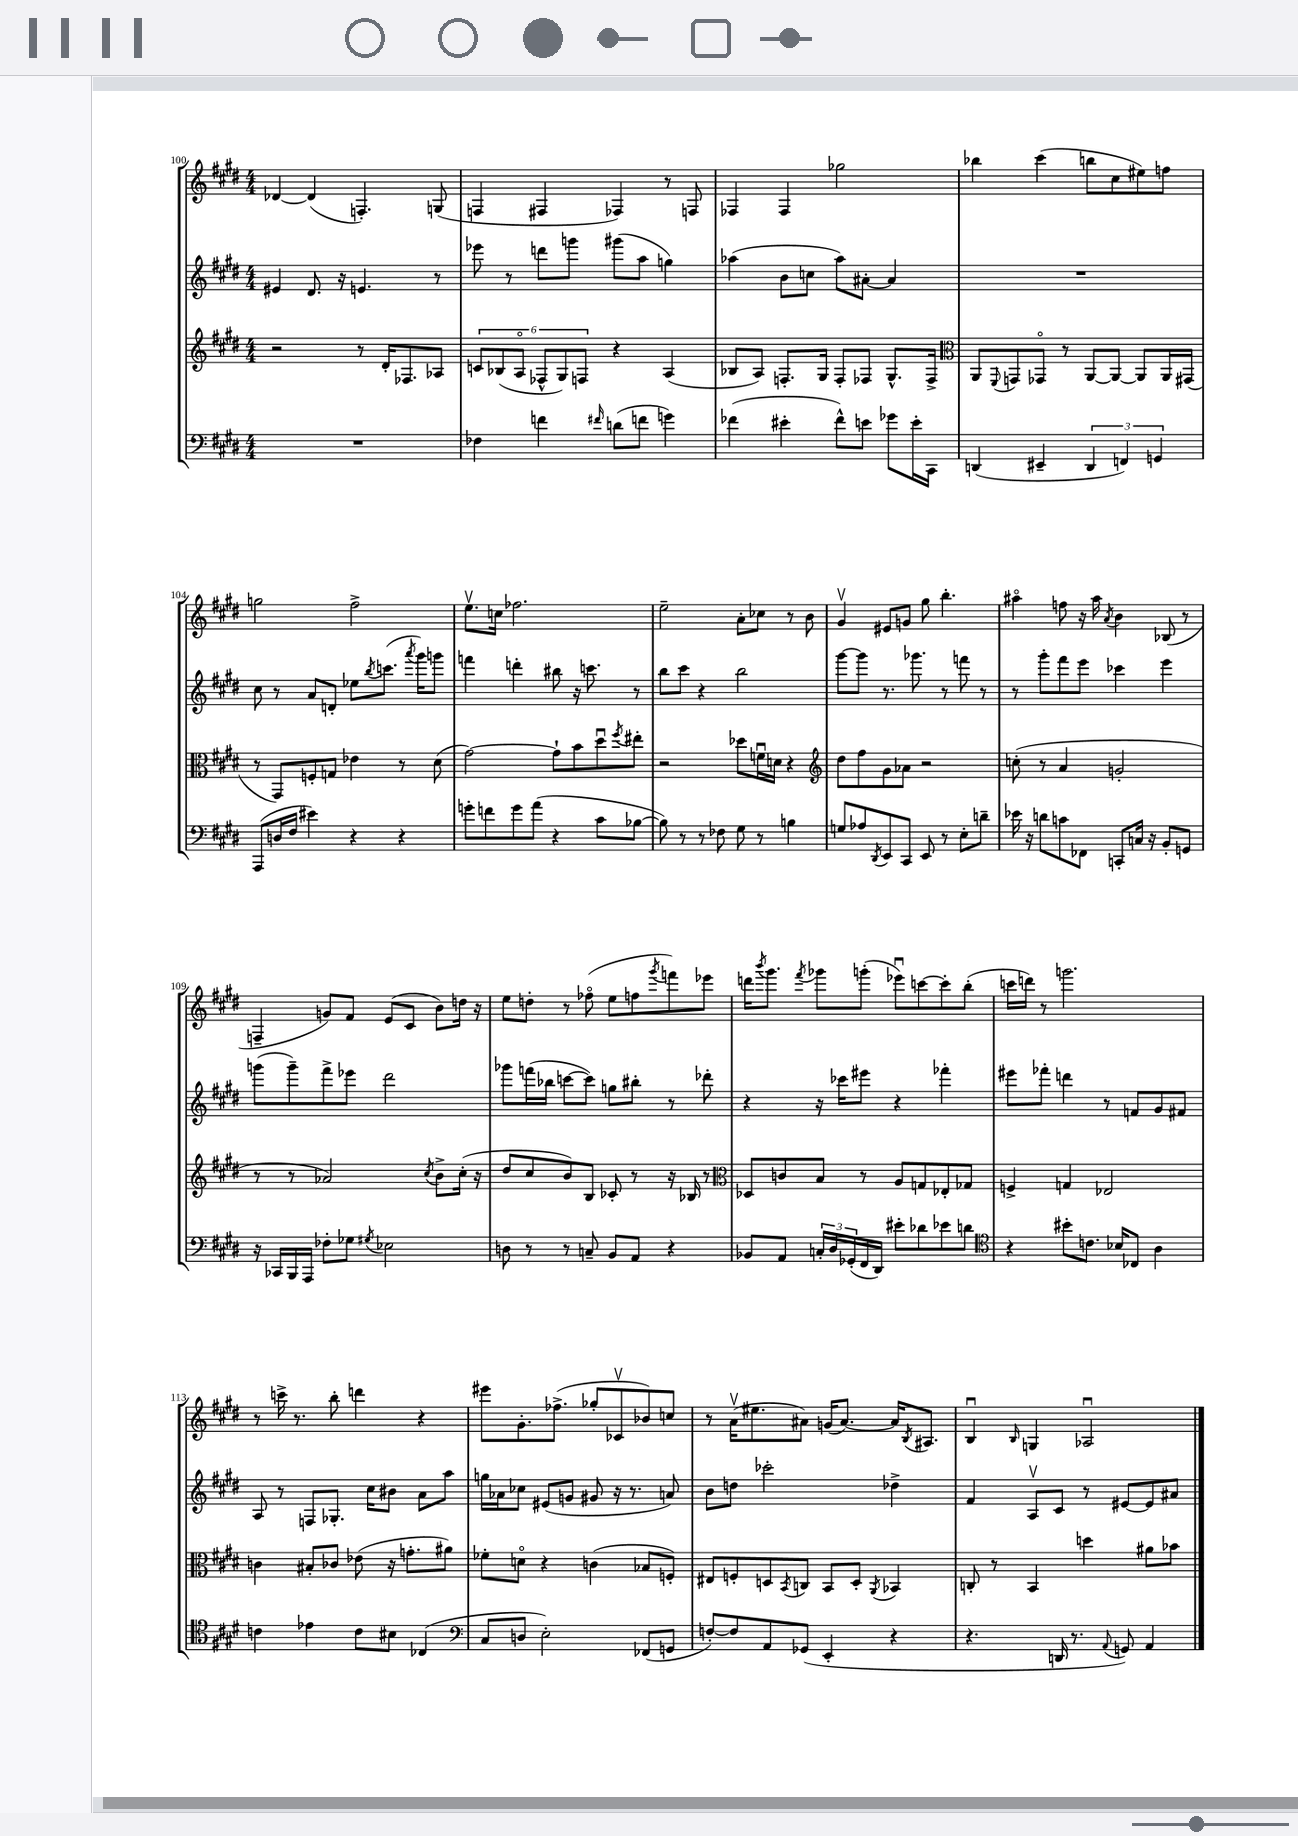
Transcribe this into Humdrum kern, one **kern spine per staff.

**kern	**kern	**kern	**kern
*staff4	*staff3	*staff2	*staff1
*clefF4	*clefG2	*clefG2	*clefG2
*k[f#c#g#d#]	*k[f#c#g#d#]	*k[f#c#g#d#]	*k[f#c#g#d#]
*M4/4	*M4/4	*M4/4	*M4/4
1r	2r	4e#/	[4d-/
.	.	8.d#/	(4d-/]
.	.	16r	.
.	8r	4.e/	4.F'/)
.	16d#'/LK	.	.
.	8.F-/	.	.
.	8A-/J	8r	(8G/
=	=	=	=
4F-\	12c/L	8eee-\	4F/
.	(12B-/	.	.
.	.	8r	.
.	12Ao/J	.	.
4f\	12F-^^/L	8ddd\L	4F#/
.	12G#/)	.	.
.	.	8ggg\J	.
.	12F/J	.	.
16qqf#/	.	.	.
(8d\L	4r	(8ggg#\L	4F-/)
8f\J	.	8aa\J	.
4g\)	(4A/	4gg\)	8r
.	.	.	8F/
=	=	=	=
(4f-\	8B-/L	(4aa-\	4F-/
.	8A/J)	.	.
4e#'\	8.F'/L	8b\L	4F-/
.	.	8cc\J	.
.	16G#/Jk	.	.
8f-^^\L)	8F'/L	8aa-\L)	2gg-\
8e\J	8F-/J	[8a#'\J	.
8g-\L	8.G#^^/L	4a#/]	.
16e'\L	.	.	.
16CC#\JJ	16F-^/Jk	.	.
=	=	=	=
*	*clefC3	*	*
(4DD/	8AA/L	1r	4bb-\
.	8qqFF#/	.	.
.	8GG/	.	.
4EE#~/	8GG-o/J	.	(4ccc#\
.	8r	.	.
6DD/	[8AA/L	.	8bb\L
.	8AA/_J	.	8cc#\
6FF/)	.	.	.
.	8AA/]L	.	8ee#\)
6GG/	.	.	.
.	16AA/L	.	8ff\J
.	(16GG#/JJ	.	.
=	=	=	=
(8AAA/L	8r	8cc#\	2gg\
16D/L	8GG#/L)	8r	.
16F#/JJ	.	.	.
4e#\)	8F'/	8a/L	.
.	8G/J	8d'/J	.
4r	4e-\	8ee-\L	2ff#^\
.	.	8qbb/	.
.	.	(8.ccc\J	.
4r	8r	.	.
.	.	8qaaa/	.
.	.	16ggg#\LK)	.
.	(8d#\	8ggg\J	.
=	=	=	=
8g'\L	[2g#\)	4fff\	8.eev\L
8f\	.	.	.
.	.	.	16cc\Jk
8g\	.	4ddd'\	2.ff-\
(8a\J	.	.	.
4r	8g#`\]L	8bb#\	.
.	8b\	16r	.
.	.	8.ccc\	.
8c#\L	8dd#u\	.	.
.	8qff#/	.	.
[8B-\J	8ee#'\J	8r	.
=	=	=	=
8B-\])	2r	8bb\L	2ee~\
8r	.	8ccc#\J	.
8r	.	4r	.
8F-\	.	.	.
8G#\	8dd-\L	2bb\	8a'\L
8r	16fu\L	.	8cc-\J
.	16d\JJ	.	.
4B\	4r	.	8r
.	.	.	8b\
=	=	=	=
*	*clefG2	*	*
8G/L	8dd#\L	[8ggg#\L	4g#v/
8A-/	8ff#\	8ggg#\]J	.
8qDD#/	.	.	.
8EE/	8g#\	8.r	8e#/L
8CC#/J	8a-\J	.	8g/J
.	.	8.ggg-\	.
8EE/	2r	.	8gg#\
8r	.	8r	4.bb'\
8E'\L	.	8fff\	.
8d~\J	.	8r	.
=	=	=	=
16e-\	(8cc'\	8r	4aa#o\
16r	.	.	.
8d\L	8r	8ggg#'\L	.
8c\	4a/	8fff#\	8ff\
8FF-\J	.	8eee\J	16r
.	.	.	16aa#\
.	.	.	8qa/
8CC'/L	2g'/	4ccc-\	4b\
16C/Jk	.	.	.
16r	.	.	.
8BB'/L	.	4eee\	(8B-/
8GG/J	.	.	8r
=	=	=	=
16r	8r	(8ggg\L	4F~/
16CC-/LL	.	.	.
16BBB/	8r	8ggg~\)	.
16AAA/JJ	.	.	.
8F-'\L	2a-/)	8fff#^\	8g/L)
8G-\J	.	8eee-\J	8f#/J
8qG#/	.	.	.
2E-\	.	2ddd#\	(8e/L
.	.	.	8c#/J
.	8qcc#/	.	.
.	8b^\L	.	8b\L)
.	(16cc#'\Jk	.	16dd\Jk
.	16r	.	16r
=	=	=	=
8D\	8dd#/L	8ggg-\L	8ee\L
8r	8cc#/	(16fff\L	8dd'\J
.	.	16bb-\JJ	.
8r	8b/)	[8ccc\L	8r
8C~/	8B/J	8ccc\]J)	(8ff-o\
8BB/L	8c-'/	8gg\L	8ee\L
8AA/J	8r	8bb#'\J	8ff\
.	.	.	8qggg#/
4r	16r	8r	8fff\)
.	16B-/	.	.
.	8r	8ddd-'\	8eee-\J
=	=	=	=
*	*clefC3	*	*
8BB-/L	8D-/L	4r	16ddd\LK
.	.	.	8qbbb/
.	.	.	8.ggg#\J
8AA/J	8c/	.	.
.	.	.	8qfff#/
24C'/LL	8B/J	16r	8ggg-\L
24D#/	.	.	.
.	.	16ccc-\LK	.
(24GG-'/	.	.	.
16FF#/	8r	8eee#\J	(8ggg'\J
16DD#/JJ)	.	.	.
8e#'\L	8A/L	4r	8eee-u\L)
8d-\	8G/	.	[8ccc\
8e-\	8E-'/	4fff-'\	8ccc'\]
8d\J	8G-/J	.	(8bb'\J
=	=	=	=
*clefC4	*	*	*
4r	4F^/	8eee#\L	16ccc\LL
.	.	.	16ddd\JJ)
.	.	8fff-'\J	8r
8b#'\L	4G/	4ddd\	2.ggg\
8.c\J	.	.	.
.	2E-/	8r	.
16B-/LK	.	.	.
8C-/J	.	8f/L	.
4A\	.	8g#/	.
.	.	8f#/J	.
=	=	=	=
4c\	4c\	8A/	8r
.	.	8r	16ccc^\
.	.	.	8.r
4e-\	8B#'/L	8F/L	.
.	8c-/J	8.G-'/J	8bb'\
8c\L	(8e-\	.	4ddd\
.	.	16cc#\LK	.
8B#\J	16r	8b#\J	.
.	8.g'\L	.	.
(4C-/	.	8a\L	4r
.	8a#\J)	8aa\J	.
=	=	=	=
*clefF4	*	*	*
8C#/L	8f-'\L	16gg\LL	8eee#\L
.	.	16a-\J	.
8D/J	8do\J	8cc-\J	8.g#'\
2E'\)	4r	(8e#/L	.
.	.	.	(8.ff-^\J
.	.	8g/J	.
.	(4c\	8g#/	8gg-'/L
.	.	16r	8c-v/
.	.	8.r	.
(8FF-/L	8B-/L	.	8b-/)
8GG/J	8F'/J)	8a/)	8cc/J
=	=	=	=
[8F'/L)	8E#/L	8b\L	8r
8F/]	8F'/	8dd\J	(16av\LK
.	.	.	8.ee#\
8AA/	8D/	2ccc-'\	.
.	8qBB/	.	.
(8GG-/J	8C/J	.	8a#\J)
4EE'/	8BB/L	.	(16g/LK
.	.	.	[8.a#/J)
.	8D'/J	.	.
.	8qAA/	.	.
4r	4BB-/	4dd-^\	16a#/]LK
.	.	.	8qB/
.	.	.	8.A#/J
=	=	=	=
4.r	8C'/	4f#/	4Bu/
.	8r	.	.
.	.	.	16qqB/
.	4BB/	8Av/L	4G/
16DD/	.	8c#/J	.
8.r	.	.	.
.	4dd\	8r	2A-u/
8qqAA/	.	.	.
8GG/)	.	[8e#/L	.
4AA/	8a#\L	8e#/]	.
.	8b-\J	8a#/J	.
==	==	==	==
*-	*-	*-	*-
